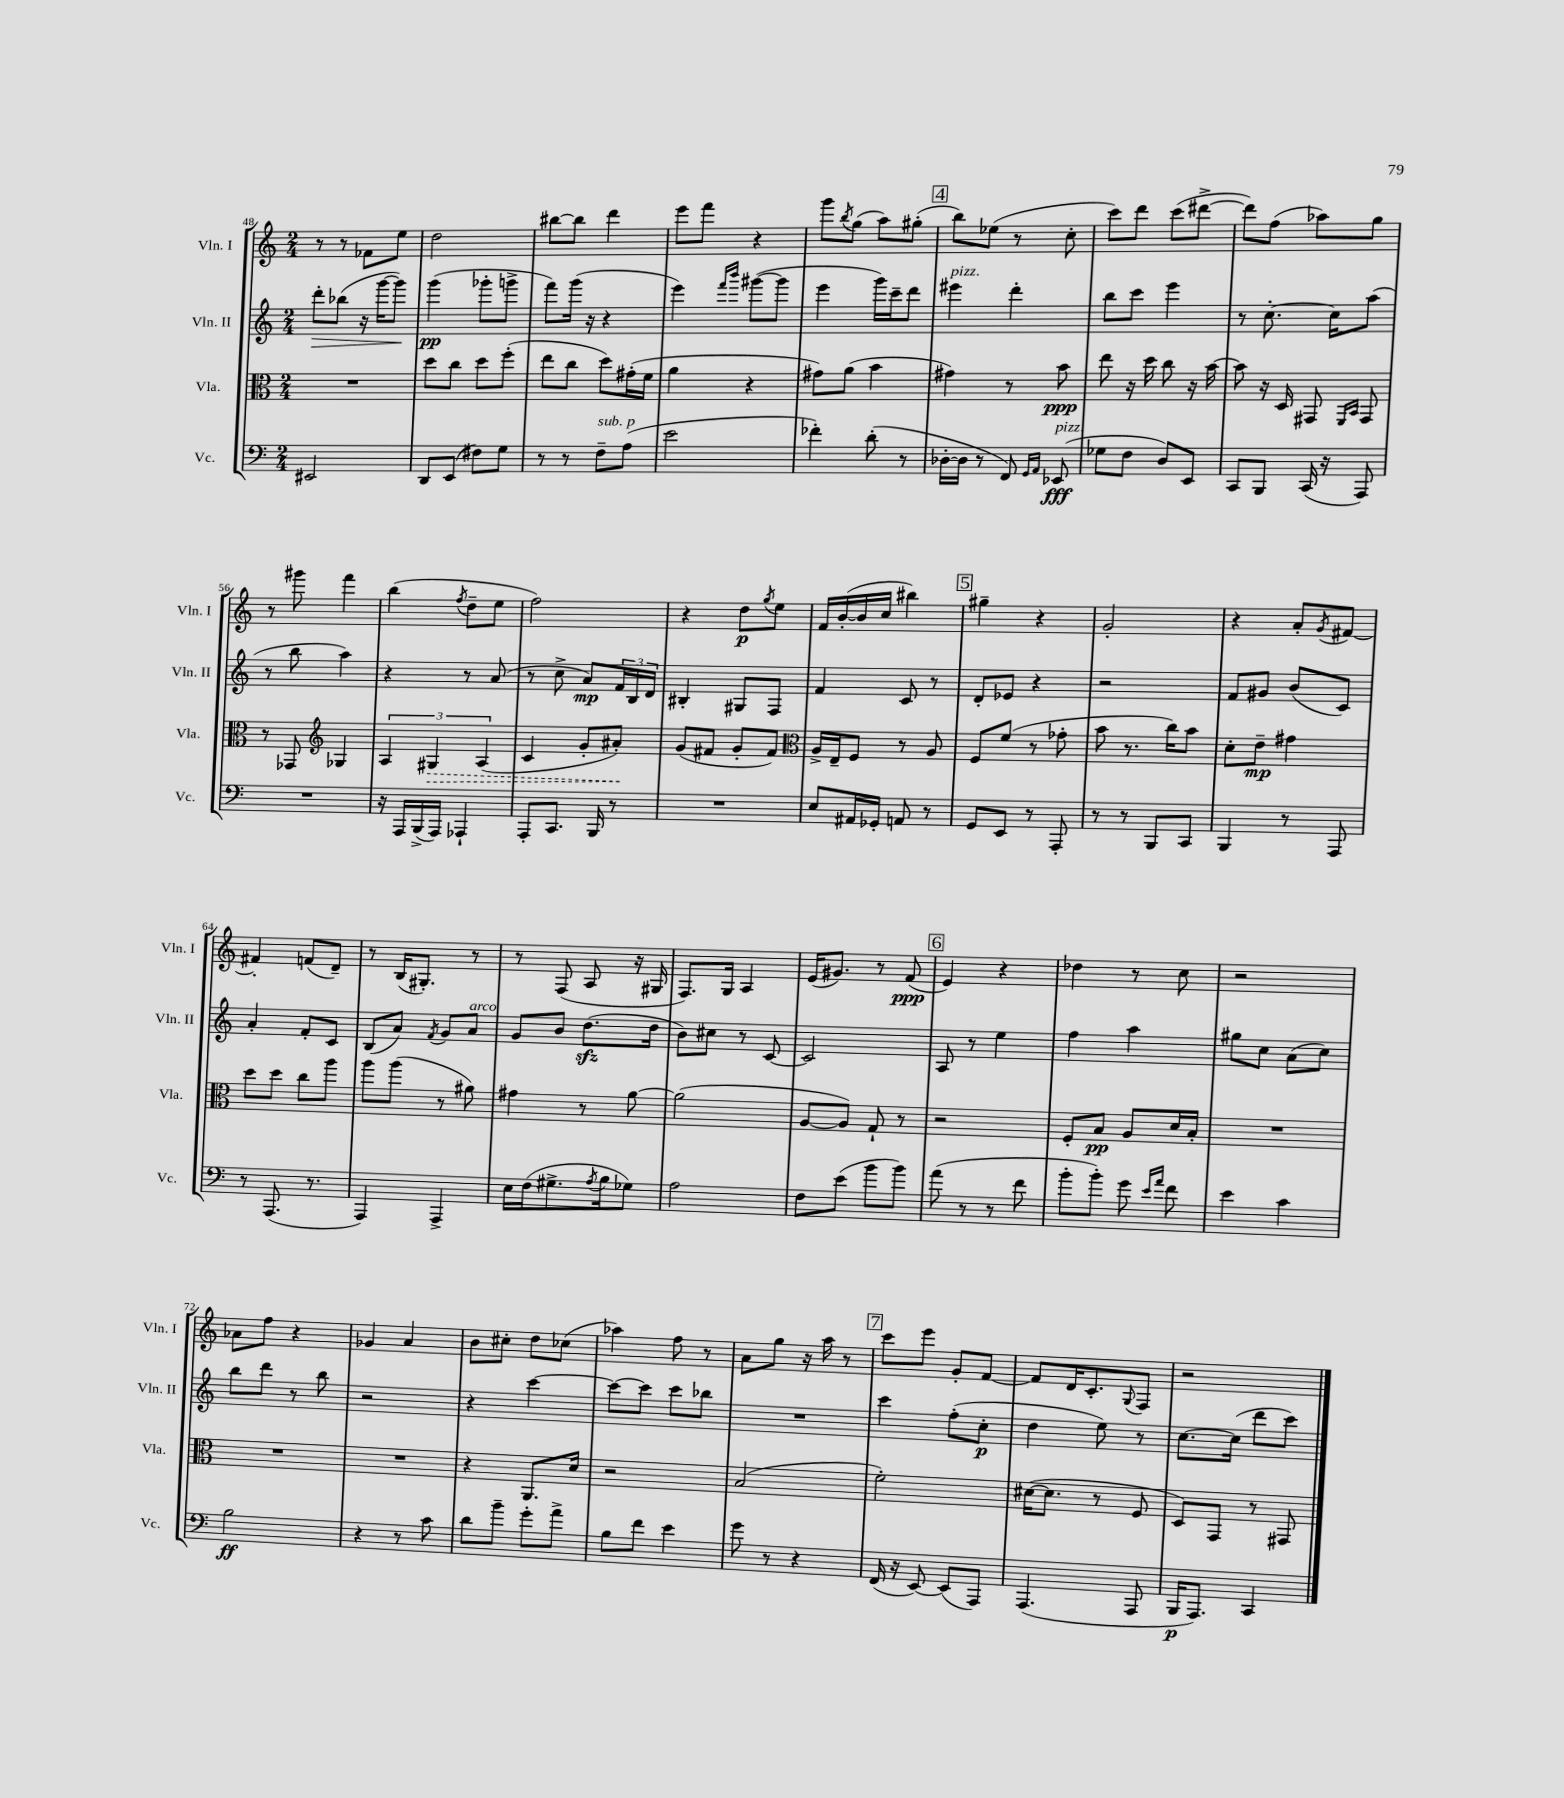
<<
\new StaffGroup <<
\new Staff = "s0" \with { instrumentName = "Vln. I" shortInstrumentName = "Vln. I" } {
    \clef treble \key c \major \numericTimeSignature \time 2/4
    r8 r8 fes'8 e''8 |
    d''2 |
    bis''8~ bis''8 d'''4 |
    e'''8 f'''8 r4 |
    g'''8 \acciaccatura { b''8 } g''8( a''8) gis''8-.( |
    \mark \markup { \box "4" } b''8) ees''8( r8 c''8-. |
    c'''8) d'''8 c'''8( dis'''8~-> |
    dis'''8) f''8( aes''8) g''8 |
    r8 gis'''8 f'''4 |
    b''4( \acciaccatura { f''8 } d''8-- e''8 |
    f''2) |
    r4 d''8\p \acciaccatura { g''8 } e''8 |
    f'16 b'16~-.( b'16 c''16 bis''4) |
    \mark \markup { \box "5" } gis''4-- r4 |
    g'2-. |
    r4 a'8-. \acciaccatura { g'8 } fis'8~ |
    fis'4-. f'8( d'8--) |
    r8 b16( gis8.-.) r8 |
    r8 f8( a8 r16 gis16 |
    f8.) g16 a4 |
    e'16( gis'8.) r8 f'8\ppp( |
    \mark \markup { \box "6" } e'4) r4 |
    des''4 r8 c''8 |
    r2 |
    aes'8 f''8 r4 |
    ges'4 a'4 |
    b'8 cis''8-. d''8 ces''8( |
    aes''4) f''8 r8 |
    a'8 g''8 r16 a''16 r8 |
    \mark \markup { \box "7" } c'''8 e'''8 g'8-. f'8~ |
    f'8 d'16 c'8.-. \appoggiatura { g8 } f8 |
    r2 \bar "|." |
}
\new Staff = "s1" \with { instrumentName = "Vln. II" shortInstrumentName = "Vln. II" } {
    \clef treble \key c \major \numericTimeSignature \time 2/4
    d'''8-.\> bes''8( r16 g'''16~ g'''8\!) |
    g'''4\pp( ges'''8-. g'''8-> |
    f'''8) g'''16( r16 r4 |
    e'''4) \grace { f'''16 b'''16 } gis'''8~( gis'''8 |
    e'''4 g'''16) c'''16-- d'''8 |
    \mark \markup { \box "4" } eis'''4^\markup { \italic "pizz." } d'''4-. |
    b''8 c'''8 e'''4 |
    r8 c''8.~-. c''16 a''8( |
    r8 b''8 a''4) |
    r4 r8 a'8( |
    r8 c''8-> a'8\mp) \tuplet 3/2 { f'16 b16 d'16 } |
    bis4-. gis8 f8 |
    f'4 c'8 r8 |
    \mark \markup { \box "5" } d'8-. ees'8 r4 |
    r2 |
    f'8 gis'8 b'8( c'8) |
    a'4-. f'8-. c'8 |
    b8( a'8) \acciaccatura { f'8 } g'8 a'8^\markup { \italic "arco" } |
    g'8 b'8 d''8.\sfz( d''16 |
    b'8) cis''8 r8 c'8~ |
    c'2 |
    \mark \markup { \box "6" } a8 r8 e''4 |
    f''4 a''4 |
    gis''8 c''8 a'8( c''8) |
    b''8 d'''8 r8 b''8 |
    r2 |
    r4 c'''4~ |
    c'''8~ c'''8 c'''8 bes''8 |
    R2 |
    \mark \markup { \box "7" } c'''4 f''8-.( c''8-.\p |
    d''4 e''8) r8 |
    c''8.~ c''16( d'''8 c'''8) \bar "|." |
}
\new Staff = "s2" \with { instrumentName = "Vla." shortInstrumentName = "Vla." } {
    \clef alto \key c \major \numericTimeSignature \time 2/4
    R2 |
    d''8 c''8 d''8 f''8-.( |
    e''8 c''8 d''8) gis'16-.( f'16 |
    a'4 r4 |
    gis'8) a'8( b'4 |
    \mark \markup { \box "4" } gis'4) r8 b'8\ppp |
    e''8 r16 d''16 c''8 r16 b'16~ |
    b'8 r16 d16 gis,8 \grace { f,16 b,16 } gis,8 |
    r8 ges,8 \clef treble ges4 |
    \tuplet 3/2 { a4 \once \override Hairpin.style = #'dashed-line gis4\> a4( } |
    c'4 g'8-. ais'8-.\!) |
    g'8( fis'8 g'8-. fis'8) |
    \clef alto a16-> e16-- f8 r8 a8 |
    \mark \markup { \box "5" } f8 f'8( r8 ges'8-. |
    b'8 r8. c''16) b'8 |
    d'8-. e'8--\mp gis'4 |
    d''8 d''8 c''8 a''8 |
    a''8 a''8( r8 ais'8) |
    gis'4 r8 a'8~ |
    a'2( |
    a8~ a8) g8-! r8 |
    \mark \markup { \box "6" } r2 |
    f8-. b8\pp a8 d'16 b16-. |
    R2 |
    R2 |
    R2 |
    r4 a,8. d'16 |
    r2 |
    b2( |
    \mark \markup { \box "7" } f'2-.) |
    dis'16~( dis'8. r8 f8 |
    d8) g,8 r8 gis,8 \bar "|." |
}
\new Staff = "s3" \with { instrumentName = "Vc." shortInstrumentName = "Vc." } {
    \clef bass \key c \major \numericTimeSignature \time 2/4
    eis,2 |
    d,8 e,8( fis8) g8 |
    r8 r8 f8--^\markup { \italic "sub. p" } a8( |
    e'2 |
    fes'4-.) d'8-.( r8 |
    \mark \markup { \box "4" } des16~-. des16 r8 f,8) \grace { g,16 a,16 } ees,8\fff^\markup { \italic "pizz." }( |
    ges8 f8 d8) e,8 |
    c,8 b,,8 c,16( r16 a,,8) |
    R2 |
    r16 a,,16 b,,16->( a,,16) aes,,4-! |
    a,,8-. c,8. b,,16 r8 |
    R2 |
    e8 ais,16 ges,16-. a,8 r8 |
    \mark \markup { \box "5" } g,8 e,8 r8 a,,8-. |
    r8 r8 b,,8 c,8 |
    b,,4 r8 a,,8 |
    r8 a,,8.( r8. |
    a,,4) a,,4-> |
    e16 f16( gis8.-> \acciaccatura { a8 } b16 ges8) |
    a2 |
    f8 e'8( b'8 b'8) |
    \mark \markup { \box "6" } a'8( r8 r8 f'8 |
    b'8-. b'8-.) g'8 \grace { e'16 a'16 } f'8 |
    e'4 c'4 |
    b2\ff |
    r4 r8 c'8 |
    d'8 b'8-- g'8-. a'8-> |
    b8 f'8 e'4 |
    g'8 r8 r4 |
    \mark \markup { \box "7" } f,16( r16 e,8~) e,8( a,,8) |
    a,,4.( a,,8 |
    b,,16\p a,,8.) c,4 \bar "|." |
}
>>
>>
\layout { \context { \Score currentBarNumber = #48 } }
